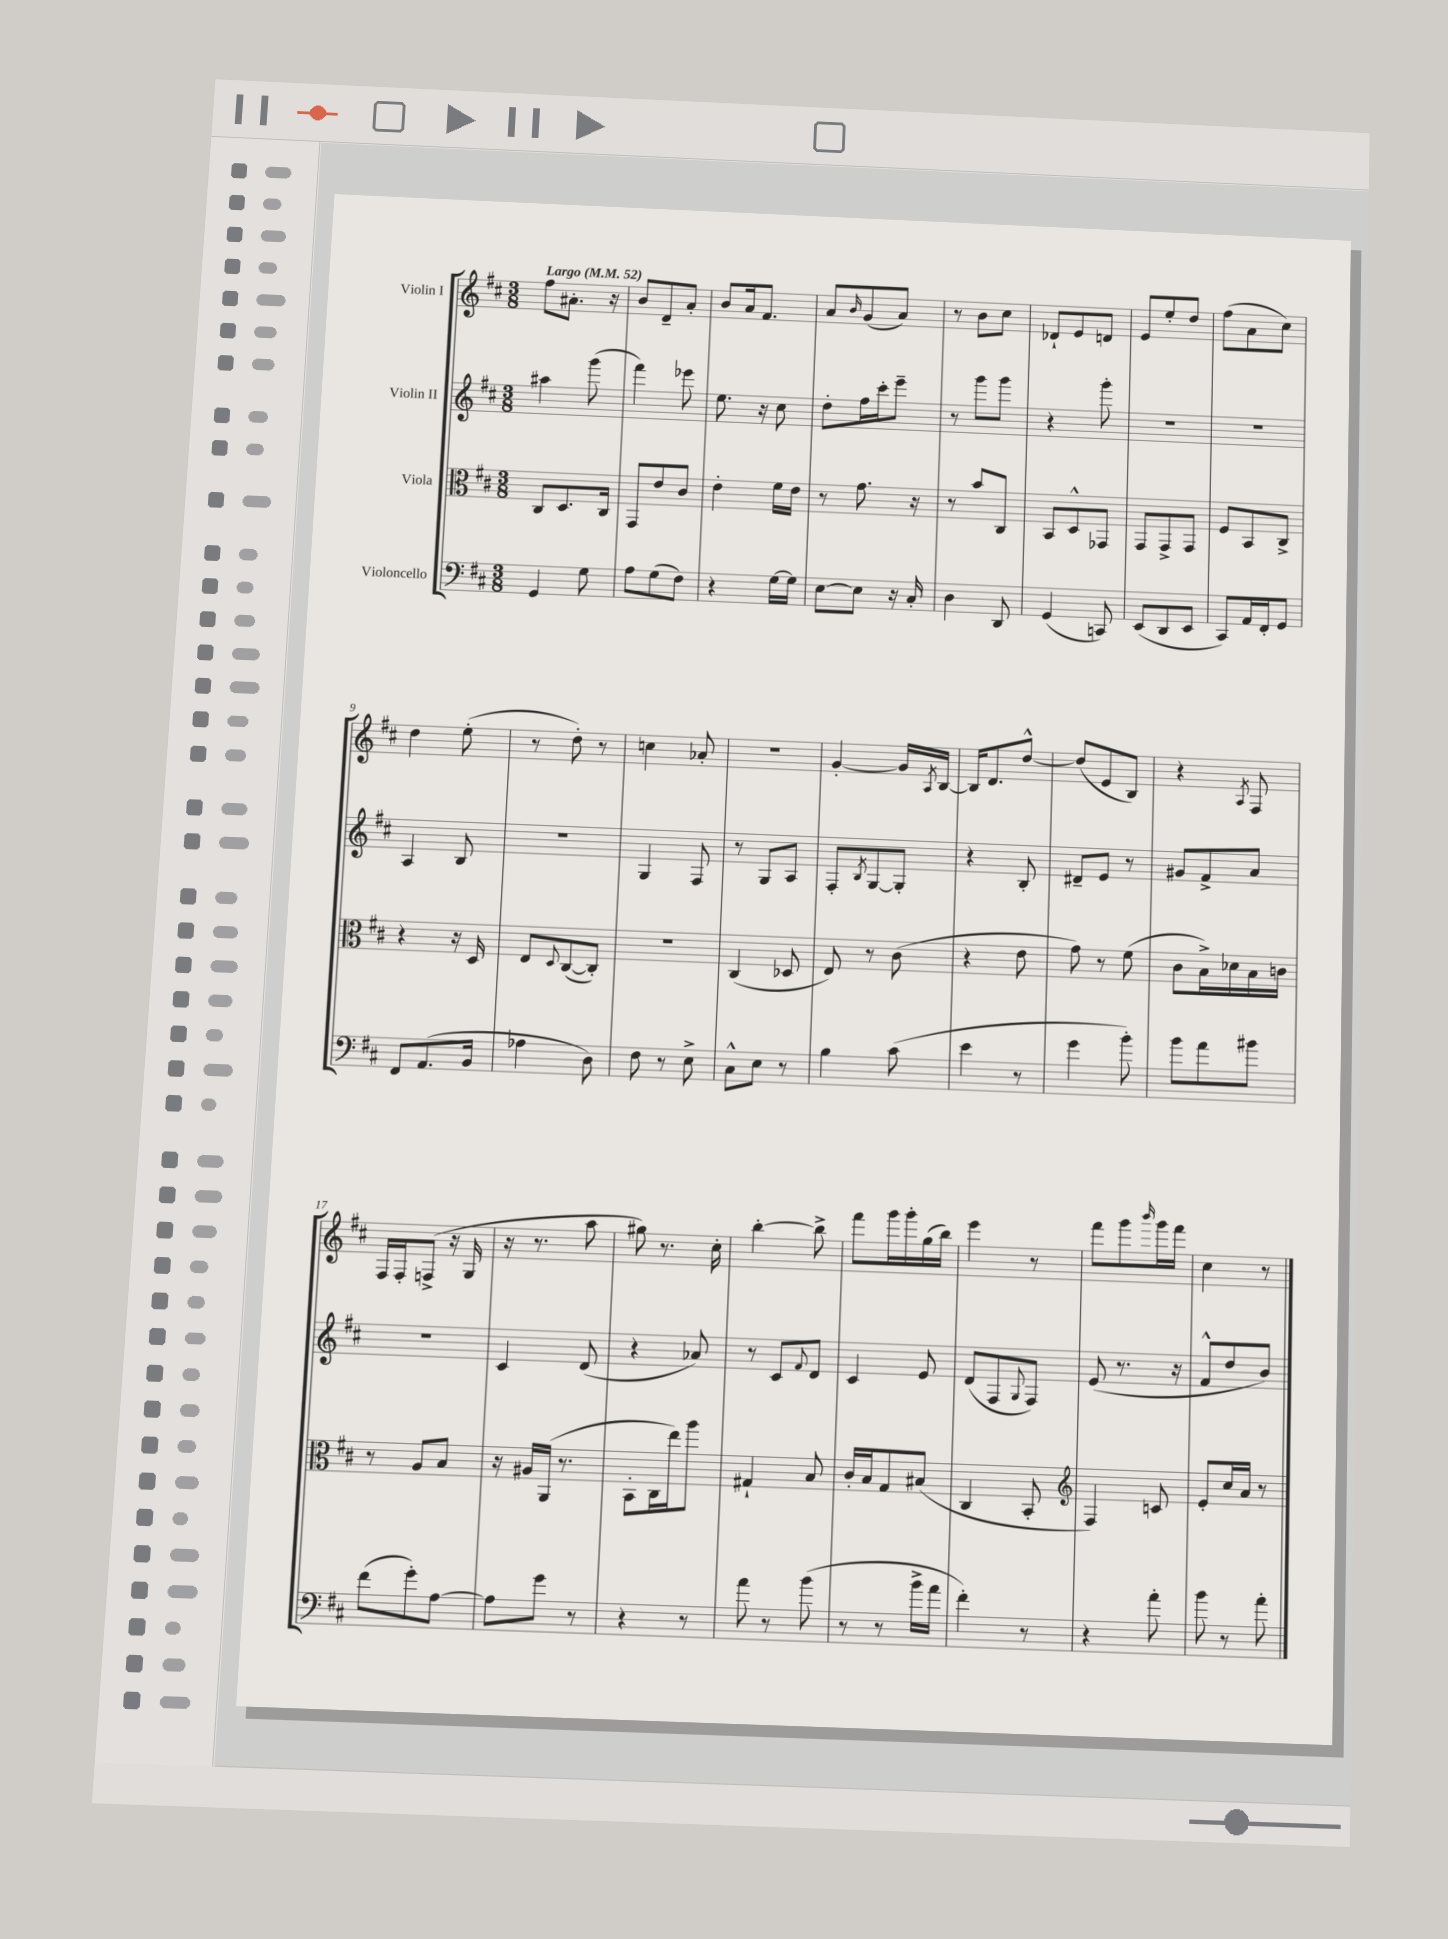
<<
\new StaffGroup <<
\new Staff = "s0" \with { instrumentName = "Violin I" } {
    \clef treble \key d \major \numericTimeSignature \time 3/8 \tempo "Largo" 4 = 52
    fis''8 ais'8.-. r16 |
    b'8 d'8-- a'8-. |
    b'8 a'16 fis'8. |
    a'8 \grace { b'16 } g'8( a'8) |
    r8 b'8 cis''8 |
    des'8-! e'8 d'8 |
    e'8 e''8-. d''8 |
    fis''8( a'8 cis''8) |
    d''4 e''8-.( |
    r8 d''8-.) r8 |
    c''4 aes'8-. |
    R4. |
    g'4~-. g'16 \acciaccatura { a8 } b16~ |
    b16 d'8. d''8~-^ |
    d''8( e'8 b8) |
    r4 \acciaccatura { a8 } fis8 |
    fis16 fis16-. f8->( r16 g16 |
    r16 r8. a''8 |
    gis''8) r8. cis''16-. |
    b''4~-. b''8-> |
    fis'''8 g'''16 g'''16-. g''16( b''16) |
    e'''4 r8 |
    fis'''8 g'''8 \grace { b'''16 } g'''16 fis'''16 |
    cis''4 r8 \bar "|." |
}
\new Staff = "s1" \with { instrumentName = "Violin II" } {
    \clef treble \key d \major \numericTimeSignature \time 3/8
    ais''4 g'''8( |
    fis'''4) ees'''8 |
    e''8. r16 cis''8 |
    d''8-. fis''16 cis'''16-. e'''8-- |
    r8 g'''8 g'''8 |
    r4 g'''8-. |
    R4. |
    R4. |
    a4 b8 |
    R4. |
    g4 fis8 |
    r8 g8 a8 |
    fis8-. \acciaccatura { b8 } g8~ g8-. |
    r4 b8-. |
    dis'8-- e'8 r8 |
    gis'8 fis'8-> a'8 |
    r4. |
    cis'4 d'8( |
    r4 aes'8) |
    r8 cis'8 \appoggiatura { fis'8 } d'8 |
    cis'4 e'8 |
    d'8( fis8 \appoggiatura { g8 } fis8) |
    e'8( r8. r16 |
    fis'8-^ d''8 b'8) \bar "|." |
}
\new Staff = "s2" \with { instrumentName = "Viola" } {
    \clef alto \key d \major \numericTimeSignature \time 3/8
    cis8 d8. cis16 |
    g,8 e'8 cis'8 |
    e'4-. fis'16 e'16 |
    r8 g'8. r16 |
    r8 b'8 cis8 |
    b,8 d8-^ ges,8 |
    g,8 g,8-> g,8 |
    fis8 b,8 cis8-> |
    r4 r16 d16 |
    e8 \appoggiatura { d8 } cis8~( cis8-.) |
    R4. |
    cis4( des8 |
    e8) r8 cis'8( |
    r4 e'8 |
    g'8) r8 fis'8( |
    cis'8 b16->) des'16 b16 c'16 |
    r8 a8 b8 |
    r16 ais16 a,16( r8. |
    b,8-. cis16 e''16) a''8 |
    gis4-! b8 |
    cis'16-. b16 g8 bis8( |
    cis4 b,8-. |
    \clef treble fis4) c'8 |
    e'8-. cis''16 a'16 r8 \bar "|." |
}
\new Staff = "s3" \with { instrumentName = "Violoncello" } {
    \clef bass \key d \major \numericTimeSignature \time 3/8
    g,4 g8 |
    a8 g8( fis8) |
    r4 g16~ g16 |
    e8~ e8 r16 cis16-. |
    d4 d,8 |
    g,4( c,8) |
    e,8( d,8 e,8 |
    cis,8) a,16 fis,16-. g,8 |
    fis,8 a,8.( b,16 |
    aes4 d8) |
    fis8 r8 e8-> |
    cis8-^ e8 r8 |
    b4 cis'8( |
    e'4 r8 |
    g'4 b'8-.) |
    b'8 a'8 bis'8 |
    fis'8( g'8-.) a8~ |
    a8 g'8 r8 |
    r4 r8 |
    a'8 r8 b'8( |
    r8 r8 b'16-> a'16 |
    fis'4-.) r8 |
    r4 a'8-. |
    b'8 r8 a'8-. \bar "|." |
}
>>
>>
